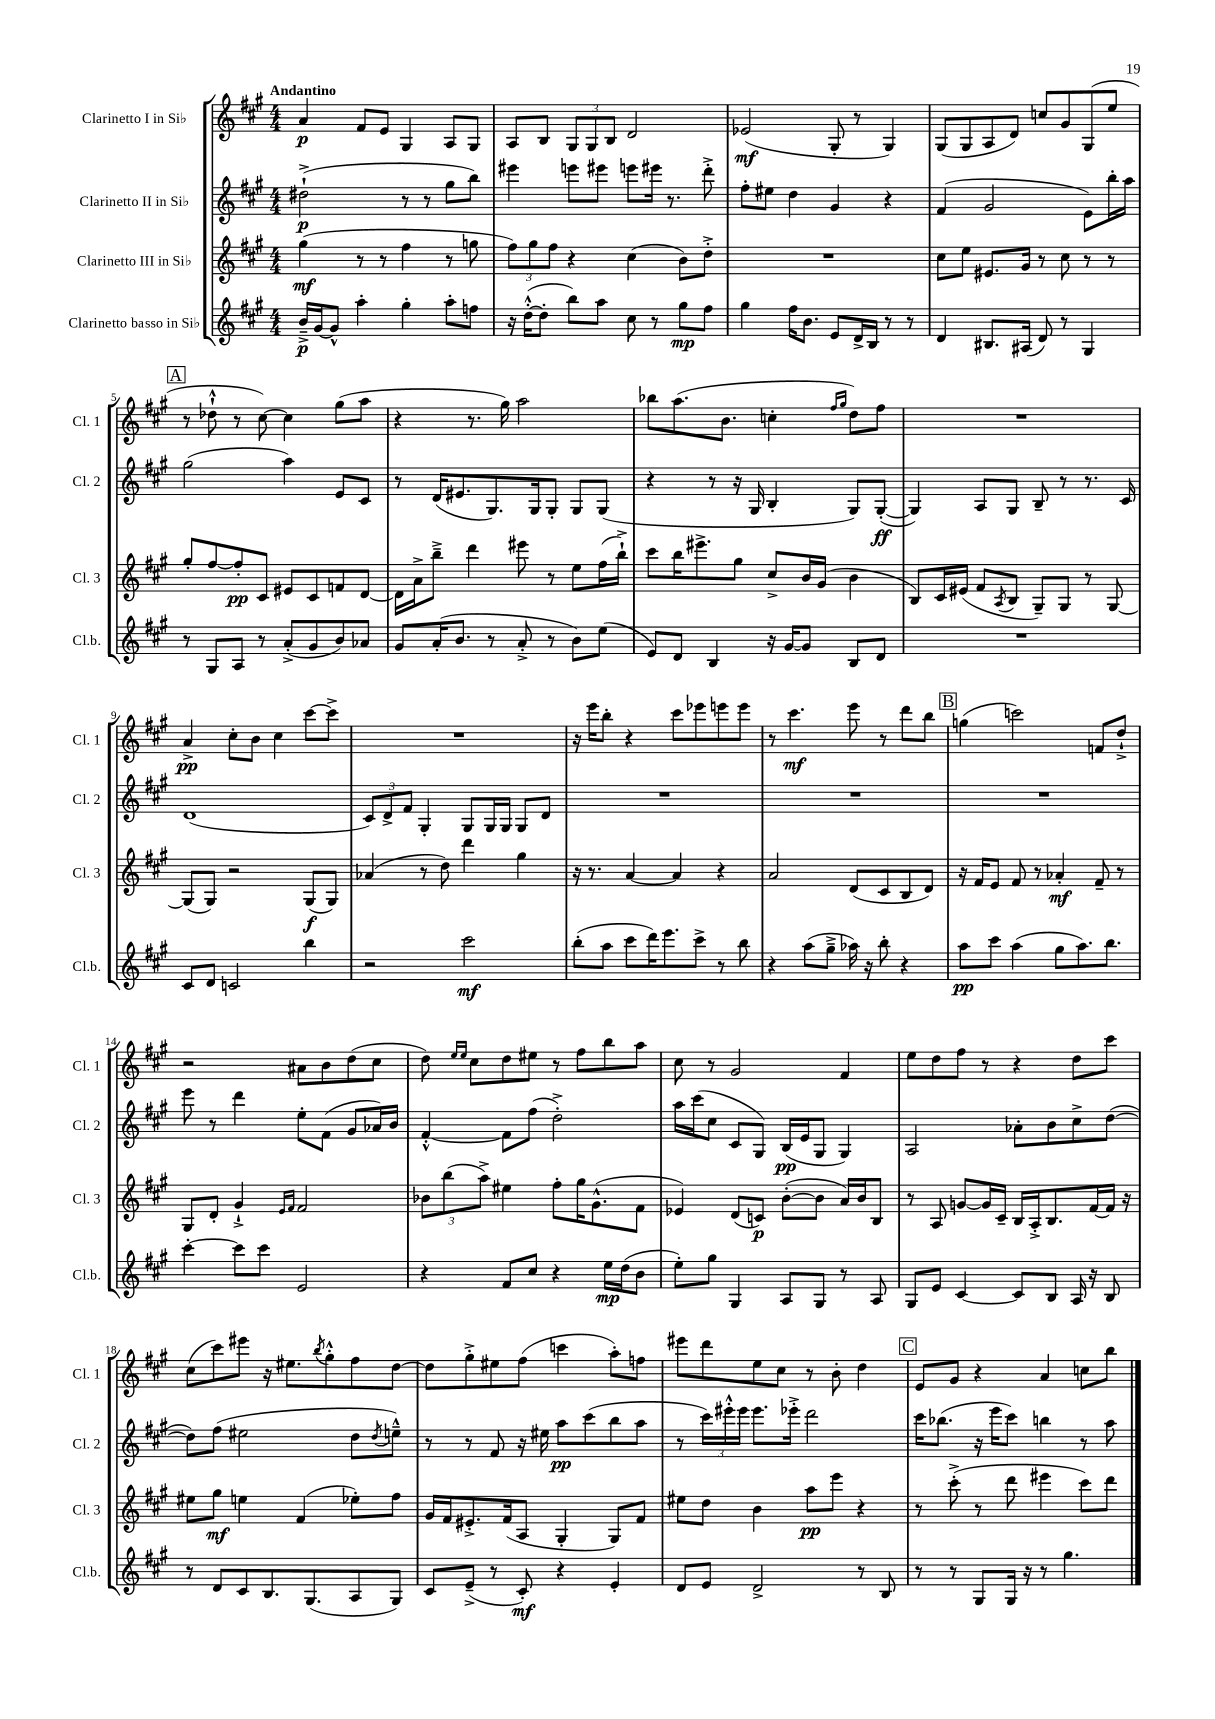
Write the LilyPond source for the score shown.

<<
\new StaffGroup <<
\new Staff = "s0" \with { instrumentName = "Clarinetto I in Sib" shortInstrumentName = "Cl. 1" } {
    \clef treble \key a \major \numericTimeSignature \time 4/4 \tempo "Andantino"
    a'4\p fis'8 e'8 gis4 a8 gis8 |
    a8 b8 \tuplet 3/2 { gis8 gis8 b8 } d'2 |
    ees'2\mf( gis8-. r8 gis4) |
    gis8( gis8 a8 d'8) c''8 gis'8 gis8( e''8 |
    \mark \markup { \box "A" } r8 des''8-!-^ r8 cis''8~) cis''4 gis''8( a''8 |
    r4 r8. gis''16) a''2 |
    bes''8 a''8.( b'8. c''4-. \grace { fis''16 gis''16 } d''8) fis''8 |
    R1 |
    a'4->\pp cis''8-. b'8 cis''4 cis'''8~ cis'''8-> |
    R1 |
    r16 e'''16 b''8-. r4 cis'''8 ees'''8 e'''8 e'''8 |
    r8 cis'''4.\mf e'''8 r8 d'''8 b''8 |
    \mark \markup { \box "B" } g''4( c'''2) f'8 d''8-!-> |
    r2 ais'8 b'8 d''8( cis''8 |
    d''8) \grace { e''16 e''16 } cis''8 d''8 eis''8 r8 fis''8 b''8 a''8 |
    cis''8 r8 gis'2 fis'4 |
    e''8 d''8 fis''8 r8 r4 d''8 cis'''8 |
    cis''8( cis'''8) eis'''8 r16 eis''8. \acciaccatura { b''8 } gis''8-.-^ fis''8 d''8~ |
    d''8 gis''8-.-> eis''8 fis''8( c'''4 a''8-.) f''8 |
    eis'''8 d'''8 e''8 cis''8 r8 b'8-. d''4 |
    \mark \markup { \box "C" } e'8 gis'8 r4 a'4 c''8 b''8 \bar "|." |
}
\new Staff = "s1" \with { instrumentName = "Clarinetto II in Sib" shortInstrumentName = "Cl. 2" } {
    \clef treble \key a \major \numericTimeSignature \time 4/4
    dis''2-!->\p( r8 r8 gis''8 b''8) |
    eis'''4 e'''8 eis'''8 e'''8 eis'''16 r8. d'''8-.-> |
    fis''8-. eis''8 d''4 gis'4 r4 |
    fis'4( gis'2 e'8) b''16-. a''16 |
    \mark \markup { \box "A" } gis''2( a''4) e'8 cis'8 |
    r8 d'16( eis'8. gis8.) gis16 gis8-. gis8 gis8( |
    r4 r8 r16 gis16 b4-. gis8) gis8~-.\ff( |
    gis4) a8 gis8 b8-- r8 r8. cis'16 |
    d'1( |
    \tuplet 3/2 { cis'8) d'8-> fis'8 } gis4-. gis8 gis16 gis16 gis8 d'8 |
    R1 |
    R1 |
    \mark \markup { \box "B" } R1 |
    e'''8 r8 d'''4 e''8-. fis'8( gis'8 aes'16) b'16 |
    fis'4~-.-^ fis'8 fis''8( d''2-.->) |
    a''16 cis'''16( cis''8 cis'8 gis8) b16\pp( e'16 gis8 gis4) |
    a2 aes'8-. b'8 cis''8-> d''8~( |
    d''8) fis''8( eis''2 d''8 \acciaccatura { d''8 } e''8---^) |
    r8 r8 fis'8 r16 eis''16 a''8\pp cis'''8( b''8 a''8 |
    r8 \tuplet 3/2 { cis'''16) eis'''16-.-^ eis'''16 } eis'''8. ees'''16-.-> d'''2 |
    \mark \markup { \box "C" } cis'''16 bes''8.( r16 e'''16 cis'''8) b''4 r8 a''8 \bar "|." |
}
\new Staff = "s2" \with { instrumentName = "Clarinetto III in Sib" shortInstrumentName = "Cl. 3" } {
    \clef treble \key a \major \numericTimeSignature \time 4/4
    gis''4\mf( r8 r8 fis''4 r8 g''8 |
    \tuplet 3/2 { fis''8) gis''8 fis''8 } r4 cis''4( b'8) d''8-.-> |
    R1 |
    cis''8 e''8 eis'8. gis'16 r8 cis''8 r8 r8 |
    \mark \markup { \box "A" } gis''8-. fis''8~ fis''8-.\pp cis'8 eis'8 cis'8 f'8 d'8~ |
    d'16 a'16-> b''8---> d'''4 eis'''8 r8 e''8 fis''16( b''16-!->) |
    cis'''8 b''16 eis'''8.-> gis''8 cis''8-> b'16 gis'16( b'4 |
    b8) cis'16 eis'16( fis'8 \acciaccatura { a8 } b8 gis8--) gis8 r8 gis8~ |
    gis8( gis8) r2 gis8\f( gis8) |
    aes'4( r8 d''8) d'''4 gis''4 |
    r16 r8. a'4~ a'4 r4 |
    a'2 d'8( cis'8 b8 d'8) |
    \mark \markup { \box "B" } r16 fis'16 e'8 fis'8 r8 aes'4-.\mf fis'8-- r8 |
    gis8 d'8-. gis'4-!-> \grace { e'16 fis'16 } fis'2 |
    \tuplet 3/2 { bes'8 b''8( a''8->) } eis''4 fis''8-. gis''16 gis'8.-^( fis'8 |
    ees'4) d'8( c'8\p) b'8~-.( b'8 a'16) b'16 b8 |
    r8 a8 g'8~ g'16 cis'16-- b16 a16-.-> b8. fis'16~ fis'16 r16 |
    eis''8 gis''8\mf e''4 fis'4( ees''8-.) fis''8 |
    gis'16 fis'16 eis'8.-.-> fis'16( a8 gis4-. gis8) fis'8 |
    eis''8 d''8 b'4 a''8\pp e'''8 r4 |
    \mark \markup { \box "C" } r8 cis'''8-.->( r8 d'''8 eis'''4 cis'''8) d'''8 \bar "|." |
}
\new Staff = "s3" \with { instrumentName = "Clarinetto basso in Sib" shortInstrumentName = "Cl.b." } {
    \clef treble \key a \major \numericTimeSignature \time 4/4
    b'16--->\p gis'16~ gis'8-^ a''4-. gis''4-. a''8-. f''8 |
    r16 d''16~-.-^( d''8-. b''8) a''8 cis''8 r8 gis''8\mp fis''8 |
    gis''4 fis''16 b'8. e'8 d'16-> b16 r8 r8 |
    d'4 bis8. ais16( d'8) r8 gis4 |
    \mark \markup { \box "A" } r8 gis8 a8 r8 a'8-.->( gis'8 b'8) aes'8 |
    gis'8 a'16-.( b'8. r8 a'8-.-> r8 b'8) e''8( |
    e'8) d'8 b4 r16 gis'16~ gis'8 b8 d'8 |
    R1 |
    cis'8 d'8 c'2 b''4 |
    r2 cis'''2\mf |
    b''8-.( a''8 cis'''8 d'''16) e'''8. cis'''8-> r8 b''8 |
    r4 a''8( gis''8---> aes''16) r16 b''8-. r4 |
    \mark \markup { \box "B" } a''8\pp cis'''8 a''4( gis''8 a''8.) b''8. |
    cis'''4~-. cis'''8 cis'''8 e'2 |
    r4 fis'8 cis''8 r4 e''16\mp d''16( b'8 |
    e''8-.) gis''8 gis4 a8 gis8 r8 a8 |
    gis8 e'8 cis'4~ cis'8 b8 a16 r16 b8 |
    r8 d'8 cis'8 b8. gis8.( a8 gis8) |
    cis'8 e'8--->( r8 cis'8-.\mf) r4 e'4-. |
    d'8 e'8 d'2-> r8 b8 |
    \mark \markup { \box "C" } r8 r8 gis8 gis16 r16 r8 gis''4. \bar "|." |
}
>>
>>
